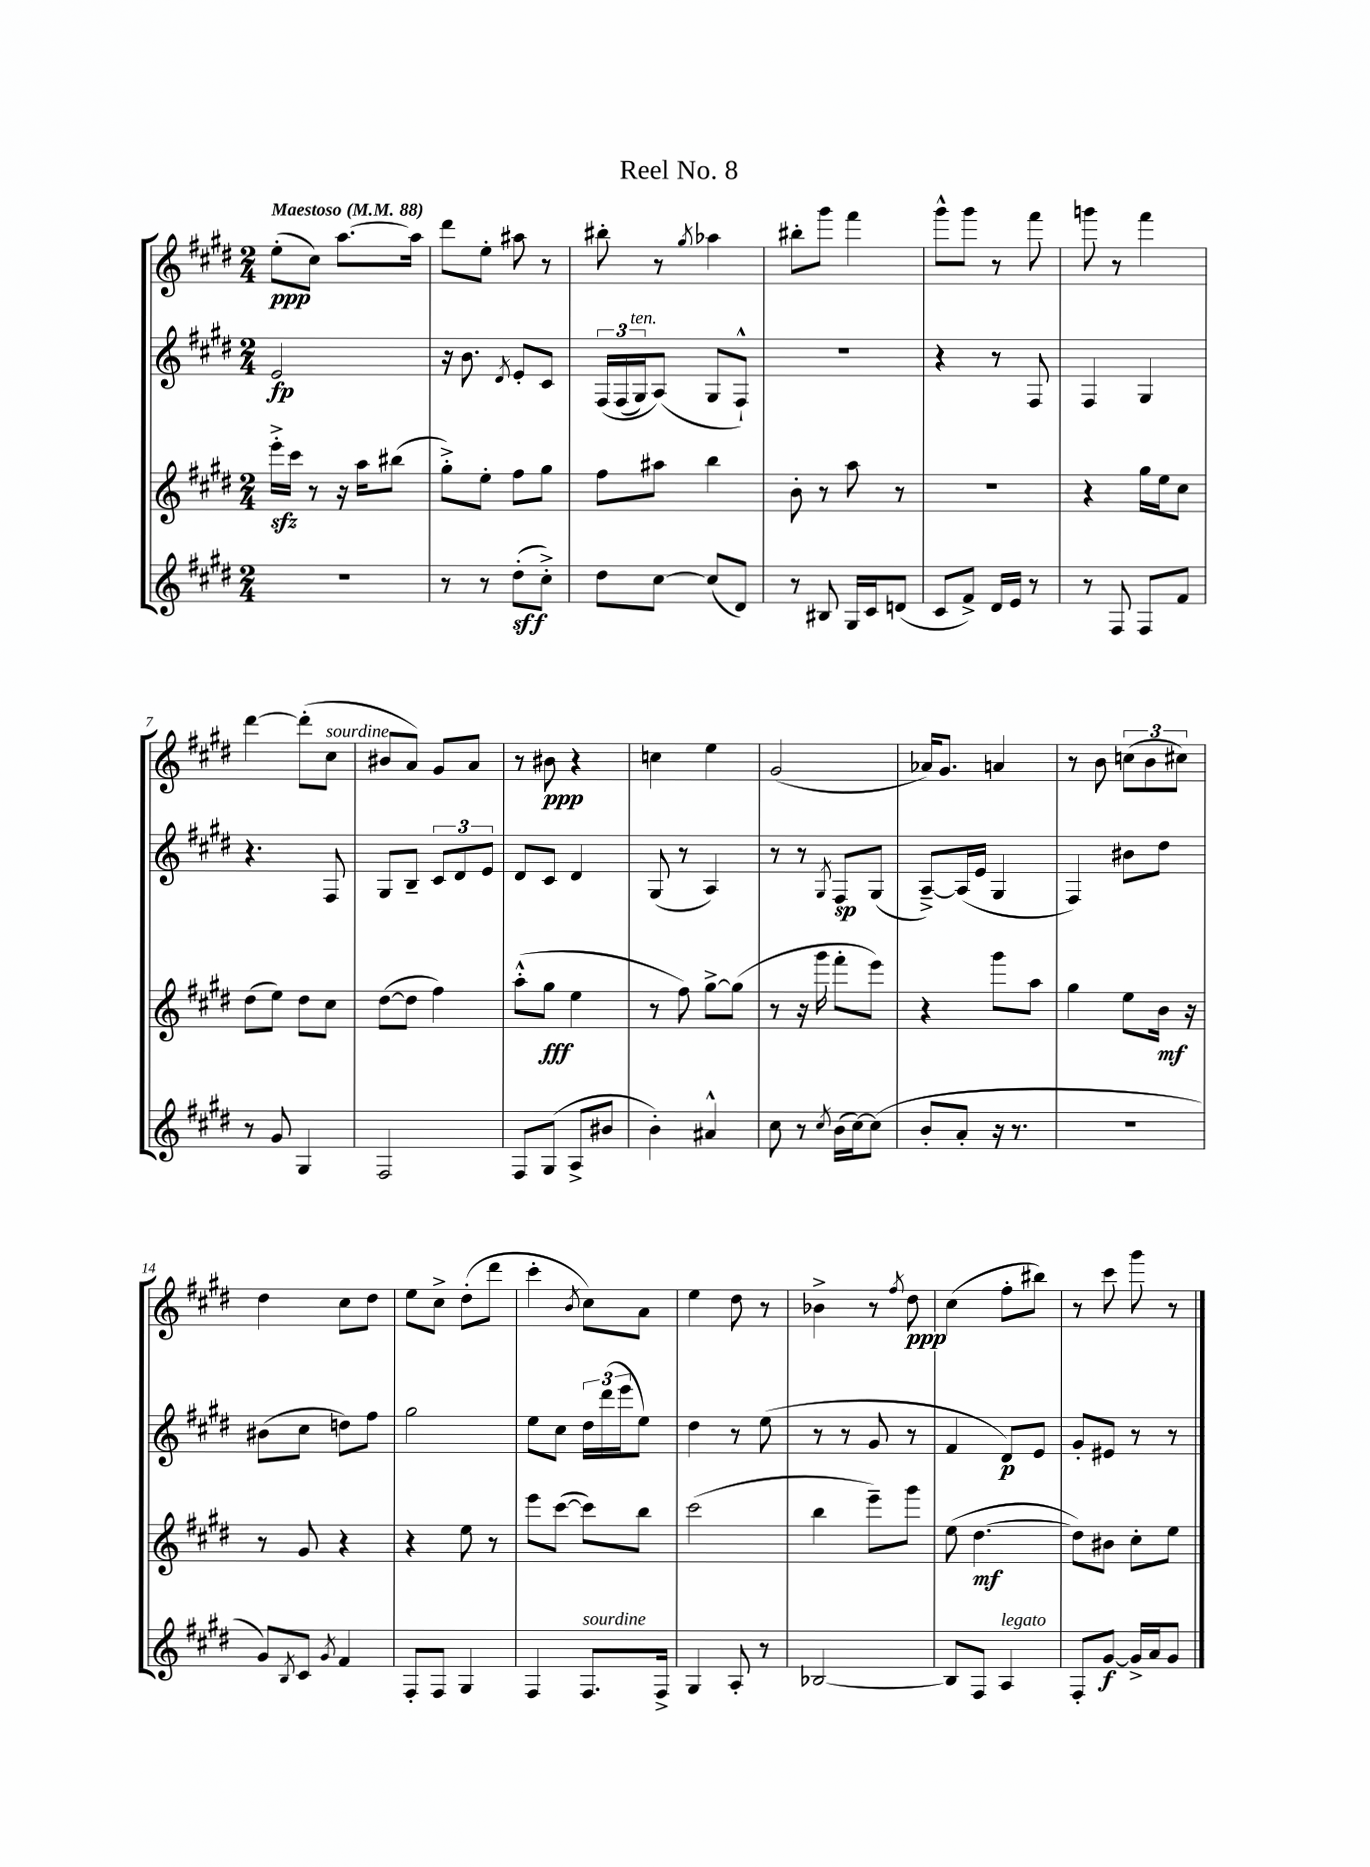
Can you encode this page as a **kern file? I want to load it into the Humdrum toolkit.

**kern	**dynam	**kern	**dynam	**kern	**dynam	**kern	**dynam
*part4	*part4	*part3	*part3	*part2	*part2	*part1	*part1
*staff4	*staff4	*staff3	*staff3	*staff2	*staff2	*staff1	*staff1
*clefG2	*	*clefG2	*	*clefG2	*	*clefG2	*
*k[f#c#g#d#]	*	*k[f#c#g#d#]	*	*k[f#c#g#d#]	*	*k[f#c#g#d#]	*
*M2/4	*	*M2/4	*	*M2/4	*	*M2/4	*
*MM88	*	*MM88	*	*MM88	*	*MM88	*
=1	=1	=1	=1	=1	=1	=1	=1
!	!	!	!	!	!	!LO:TX:a:B:t=Maestoso	!
2r	.	16eeezz'^\LL	.	2e/	fp	(8ee'\L	ppp
.	.	16ccc#\JJ	.	.	.	.	.
.	.	8r	.	.	.	8cc#\J)	.
.	.	16r	.	.	.	[8.aa\L	.
.	.	16aa\KL	.	.	.	.	.
.	.	(8bb#X\J	.	.	.	.	.
.	.	.	.	.	.	16aa\Jk]	.
=2	=2	=2	=2	=2	=2	=2	=2
8r	.	8gg#'^\L)	.	16r	.	8ddd#\L	.
.	.	.	.	8.b\	.	.	.
8r	.	8ee'\J	.	.	.	8ee'\J	.
.	.	.	.	8qd#/	.	.	.
(8dd#'\L	sff	8ff#\L	.	8e'/L	.	8aa#X\	.
8cc#'^\J)	.	8gg#\J	.	8c#/J	.	8r	.
=3	=3	=3	=3	=3	=3	=3	=3
8dd#\L	.	8ff#\L	.	(24F#/LL	.	8bb#X'\	.
.	.	.	.	(24F#/	.	.	.
!	!	!	!	!LO:TX:a:i:t=ten.	!	!	!
.	.	.	.	24G#/J)	.	.	.
[8cc#\J	.	8aa#X\J	.	(8A/J)	.	8r	.
.	.	.	.	.	.	8qgg#/	.
(8cc#/L]	.	4bb\	.	8G#/L	.	4aa-X\	.
8d#/J)	.	.	.	8F#`^^/J)	.	.	.
=4	=4	=4	=4	=4	=4	=4	=4
8r	.	8b'\	.	2r	.	8bb#X'\L	.
8B#X/	.	8r	.	.	.	8ggg#\J	.
16G#/LL	.	8aa\	.	.	.	4fff#\	.
16c#/J	.	.	.	.	.	.	.
(8dn/J	.	8r	.	.	.	.	.
=5	=5	=5	=5	=5	=5	=5	=5
8c#/L	.	2r	.	4r	.	8ggg#^^\L	.
8f#^/J)	.	.	.	.	.	8ggg#\J	.
16d#/LL	.	.	.	8r	.	8r	.
16e/JJ	.	.	.	.	.	.	.
8r	.	.	.	8F#/	.	8fff#\	.
=6	=6	=6	=6	=6	=6	=6	=6
8r	.	4r	.	4F#/	.	8gggn\	.
8F#/	.	.	.	.	.	8r	.
8F#/L	.	16gg#\LL	.	4G#/	.	4fff#\	.
.	.	16ee\J	.	.	.	.	.
8f#/J	.	8cc#\J	.	.	.	.	.
!!LO:LB:g=z
=7	=7	=7	=7	=7	=7	=7	=7
8r	.	(8dd#\L	.	4.r	.	[4ddd#\	.
8g#/	.	8ee\J)	.	.	.	.	.
4G#/	.	8dd#\L	.	.	.	(8ddd#'\L]	.
!	!	!	!	!	!	!LO:TX:a:i:t=sourdine	!
.	.	8cc#\J	.	8F#/	.	8cc#\J	.
=8	=8	=8	=8	=8	=8	=8	=8
2F#/	.	([8dd#\L	.	8G#/L	.	8b#X/L	.
.	.	8dd#\J]	.	8B~/J	.	8a/J)	.
.	.	4ff#\)	.	12c#/L	.	8g#/L	.
.	.	.	.	12d#/	.	.	.
.	.	.	.	.	.	8a/J	.
.	.	.	.	12e/J	.	.	.
=9	=9	=9	=9	=9	=9	=9	=9
8F#/L	.	(8aa'^^\L	.	8d#/L	.	8r	.
(8G#/J	.	8gg#\J	fff	8c#/J	.	8b#X\	ppp
8A^/L	.	4ee\	.	4d#/	.	4r	.
8b#X/J	.	.	.	.	.	.	.
=10	=10	=10	=10	=10	=10	=10	=10
4b'\)	.	8r	.	(8G#/	.	4ccn\	.
.	.	8ff#\)	.	8r	.	.	.
4a#X^^/	.	[8gg#^\L	.	4A/)	.	4ee\	.
.	.	(8gg#\J]	.	.	.	.	.
=11	=11	=11	=11	=11	=11	=11	=11
8cc#\	.	8r	.	8r	.	(2g#/	.
8r	.	16r	.	8r	.	.	.
.	.	16ggg#\	.	.	.	.	.
8qcc#/	.	.	.	8qG#/	.	.	.
(16b\LL	.	8fff#'\L	.	8F#/L	sp	.	.
[16cc#\J)	.	.	.	.	.	.	.
(8cc#\J]	.	8eee\J)	.	(8G#/J	.	.	.
=12	=12	=12	=12	=12	=12	=12	=12
8b'/L	.	4r	.	[8A~^/L)	.	16a-X/KL)	.
.	.	.	.	.	.	8.g#/J	.
8a'/J	.	.	.	(16A/L]	.	.	.
.	.	.	.	16e/JJ	.	.	.
16r	.	8ggg#\L	.	4G#/	.	4an/	.
8.r	.	.	.	.	.	.	.
.	.	8aa\J	.	.	.	.	.
=13	=13	=13	=13	=13	=13	=13	=13
2r	.	4gg#\	.	4F#/)	.	8r	.
.	.	.	.	.	.	8b\	.
.	.	8ee\L	.	8b#X\L	.	(12ccn\L	.
.	.	.	.	.	.	12b\	.
.	.	16b\Jk	mf	8dd#\J	.	.	.
.	.	.	.	.	.	12cc#X\J)	.
.	.	16r	.	.	.	.	.
!!LO:LB:g=z
=14	=14	=14	=14	=14	=14	=14	=14
8g#/L)	.	8r	.	(8b#X\L	.	4dd#\	.
8qB/	.	.	.	.	.	.	.
8c#/J	.	8g#/	.	8cc#\J	.	.	.
8qg#/	.	.	.	.	.	.	.
4f#/	.	4r	.	8ddn\L)	.	8cc#\L	.
.	.	.	.	8ff#\J	.	8dd#\J	.
=15	=15	=15	=15	=15	=15	=15	=15
8F#'/L	.	4r	.	2gg#\	.	8ee\L	.
8F#/J	.	.	.	.	.	8cc#^\J	.
4G#/	.	8ee\	.	.	.	(8dd#'\L	.
.	.	8r	.	.	.	8ddd#\J	.
=16	=16	=16	=16	=16	=16	=16	=16
4F#/	.	8eee\L	.	8ee\L	.	4ccc#'\	.
.	.	([8ccc#\J	.	8cc#\J	.	.	.
.	.	.	.	.	.	8qb/	.
!LO:TX:a:i:t=sourdine	!	!	!	!	!	!	!
8.F#/L	.	8ccc#\L])	.	24dd#\LL	.	8cc#\L)	.
.	.	.	.	(24ddd#\	.	.	.
.	.	.	.	24eee\J	.	.	.
.	.	8bb\J	.	8ee\J)	.	8a\J	.
16F#^/Jk	.	.	.	.	.	.	.
=17	=17	=17	=17	=17	=17	=17	=17
4G#/	.	(2ccc#\	.	4dd#\	.	4ee\	.
8A'/	.	.	.	8r	.	8dd#\	.
8r	.	.	.	(8ee\	.	8r	.
=18	=18	=18	=18	=18	=18	=18	=18
[2B-X/	.	4bb\	.	8r	.	4b-X^\	.
.	.	.	.	8r	.	.	.
.	.	8eee~\L)	.	8g#/	.	8r	.
.	.	.	.	.	.	8qff#/	.
.	.	8ggg#\J	.	8r	.	8dd#\	ppp
=19	=19	=19	=19	=19	=19	=19	=19
8B-/L]	.	(8ee\	.	4f#/	.	(4cc#\	.
8F#/J	.	[4.dd#\	mf	.	.	.	.
!LO:TX:a:i:t=legato	!	!	!	!	!	!	!
4A/	.	.	.	8d#/L)	p	8ff#'\L	.
.	.	.	.	8e/J	.	8bb#X\J)	.
=20	=20	=20	=20	=20	=20	=20	=20
8F#'/L	.	8dd#\L])	.	8g#'/L	.	8r	.
[8g#/J	f	8b#X\J	.	8e#X/J	.	8ccc#\	.
16g#^/LL]	.	8cc#'\L	.	8r	.	8ggg#\	.
16a/J	.	.	.	.	.	.	.
8g#/J	.	8ee\J	.	8r	.	8r	.
==	==	==	==	==	==	==	==
*-	*-	*-	*-	*-	*-	*-	*-
